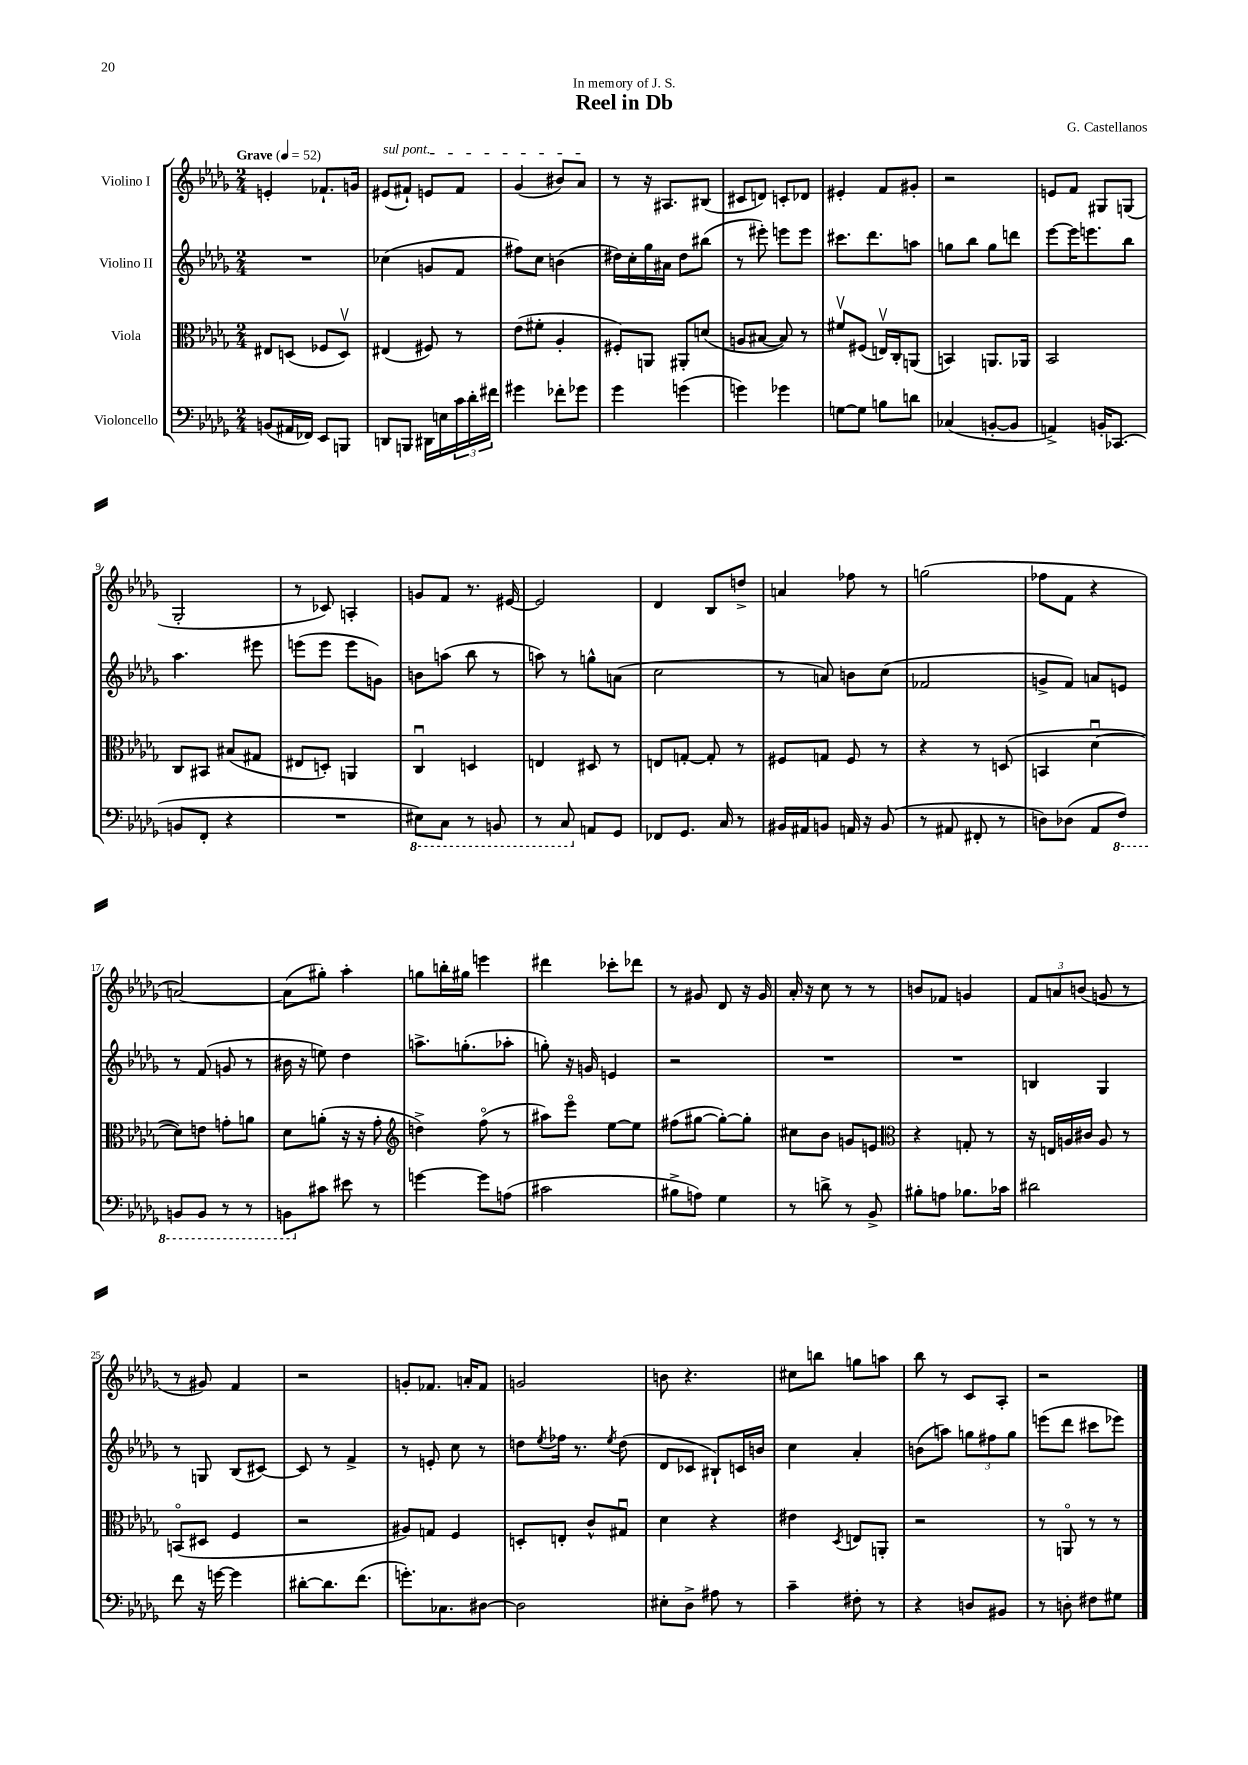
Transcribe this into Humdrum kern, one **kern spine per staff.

**kern	**kern	**kern	**kern
*staff4	*staff3	*staff2	*staff1
*clefF4	*clefC3	*clefG2	*clefG2
*k[b-e-a-d-g-]	*k[b-e-a-d-g-]	*k[b-e-a-d-g-]	*k[b-e-a-d-g-]
*M2/4	*M2/4	*M2/4	*M2/4
*MM52	*MM52	*MM52	*MM52
(8BB	8E#	2r	4e'
16AA#	(8D	.	.
16FF-)	.	.	.
8EE-	8F-	.	8.f-`
8BBB	8Dv)	.	.
.	.	.	16g
=	=	=	=
8DD	(4E#	(4cc-	(8e#
8BBB	.	.	8f#`)
16DD#	8F#)	8g	8e
16E	.	.	.
24c	8r	8f	8f#
24d-'	.	.	.
24f#	.	.	.
=	=	=	=
4g#	(8e-	8ff#)	(4g-
.	8f#'	8cc	.
8f-'	4A-'	(4b	8b#)
8g-	.	.	8a-
=	=	=	=
4g-	8F#')	16dd#)	8r
.	.	16cc'	.
.	8AA	16gg-	16r
.	.	16a#	8.A#
(4g	8AA#'	8dd#	.
.	(8d	(8bb#	(8B#
=	=	=	=
4g)	8A	8r	8c#
.	[8B#	8eee#')	8d)
4g-	8B#])	8eee	8c'
.	8r	8eee	8d-
=	=	=	=
[8G	8f#v	8.ccc#	4e#'
8G]	(8F#	.	.
.	.	8.ddd-	.
8B	16Ev)	.	8f
.	16C'	.	.
8d	(8AA	8aa	8g#'
=	=	=	=
(4C-	4BB)	8gg	2r
.	.	8bb-	.
[8BB'	8.AA	8gg	.
8BB]	.	8ddd	.
.	16AA-	.	.
=	=	=	=
4AA^)	2BB-	[8eee-	8e
.	.	16eee-]	8f
.	.	8.eee	.
16BB'	.	.	8G#
(8.CC-	.	.	.
.	.	8bb-	(8G
=	=	=	=
8BB	8C	4.aa-	2G-'
8FF'	8BB#	.	.
4r	(8B#	.	.
.	8G#	8eee#	.
=	=	=	=
2r	8E#	(8eee	8r
.	8D')	8eee	8c-)
.	4AA	8eee	4A'
.	.	8g)	.
=	=	=	=
8EE#)	4Cu	8b	8g
8CC	.	(8aa	8f
8r	4D	8bb-	8.r
8BBB	.	8r	.
.	.	.	[16e#
=	=	=	=
8r	4E	8aa)	2e#]
8CC	.	8r	.
8AA	8D#	8gg^^	.
8GG-	8r	(8a	.
=	=	=	=
8FF-	8E	2cc	4d-
8.GG-	[8G'	.	.
.	8G']	.	8B-
16C	.	.	.
8r	8r	.	8dd^
=	=	=	=
16BB#	8F#	8r	4a
16AA#	.	.	.
8BB	8G	8a)	.
16AA	8F#	8b	8ff-
16r	.	.	.
(8BB	8r	(8cc	8r
=	=	=	=
8r	4r	2f-	(2gg
8AA#	.	.	.
8FF#'	8r	.	.
8r	(8D	.	.
=	=	=	=
8D)	4BB	8g^	8ff-
(8D-	.	8f)	8f
8AA-	[4d-u	8a	4r
8FF)	.	8e	.
=	=	=	=
8BBB	8d-])	8r	[2a)
8BBB	8e	(8f	.
8r	8g'	8g	.
8r	8a	8r	.
=	=	=	=
8BBB	8d-	16b#	(8a]
.	.	16r	.
8c#	(8a'	8ee)	8gg#')
8e#	16r	4dd-	4aa-'
.	16r	.	.
8r	8g-'	.	.
=	=	=	=
*	*clefG2	*	*
[4g	4dd^)	8.aa^	8gg
.	.	.	16bb'
.	.	(8.gg'	16gg#
8g]	(8ffo	.	4eee
(8A	8r	8aa-'	.
=	=	=	=
2c#	8aa#)	8gg')	4ddd#
.	8eee-o	16r	.
.	.	16g	.
.	[8ee-	4e	8ccc-'
.	8ee-]	.	8ddd-
=	=	=	=
8B#^	(8ff#	2r	8r
8A)	[8gg#	.	8g#
4G-	8gg#'_)	.	8d-
.	8gg#']	.	16r
.	.	.	16g#
=	=	=	=
8r	8cc#	2r	16a-'
.	.	.	16r
8d^	8b-	.	8cc
8r	8g	.	8r
8BB-^	8e	.	8r
=	=	=	=
*	*clefC3	*	*
8B#'	4r	2r	8b
8A	.	.	8f-
8.B-	8G'	.	4g
.	8r	.	.
16c-	.	.	.
=	=	=	=
2d#	16r	4B	12f
.	16E	.	.
.	.	.	12a
.	16A	.	.
.	.	.	(12b
.	16c#	.	.
.	8A	4G-	8g
.	8r	.	8r
=	=	=	=
8f	(8BBo	8r	8r
16r	8D#	8G	8g#)
[16g	.	.	.
4g]	4F	(8B-	4f
.	.	[8c#)	.
=	=	=	=
[8d#'	2r	8c#]	2r
8.d#]	.	8r	.
.	.	4f^	.
(8.f	.	.	.
=	=	=	=
8.g')	8A#)	8r	8g'
.	8G	8e'	8.f-
8.C-	.	.	.
.	4F	8cc	.
.	.	.	16a'
[8D#	.	8r	8f-
=	=	=	=
2D#]	8D'	8dd	2g
.	.	8qee-	.
.	8E'	16ff-	.
.	.	8.r	.
.	8c^^	.	.
.	.	8qee-	.
.	8G#u	(8dd	.
=	=	=	=
8E#'	4d-	8d-	8b
8D-^	.	8c-	4.r
8A#	4r	8B#`)	.
8r	.	16c	.
.	.	16b	.
=	=	=	=
4c~	4e#	4cc	8cc#
.	.	.	8bb
.	8qD-	.	.
8F#'	8E	4a-'	8gg
8r	8AA'	.	8aa
=	=	=	=
4r	2r	(8b	8bb-
.	.	8aa)	8r
8D	.	12gg	8c
.	.	12ff#	.
8BB#	.	.	8A-'
.	.	12gg	.
=	=	=	=
8r	8r	(8eee	2r
8D'	8AAo	8ddd-	.
8F#	8r	8ccc#	.
8G#	8r	8eee-)	.
==	==	==	==
*-	*-	*-	*-
